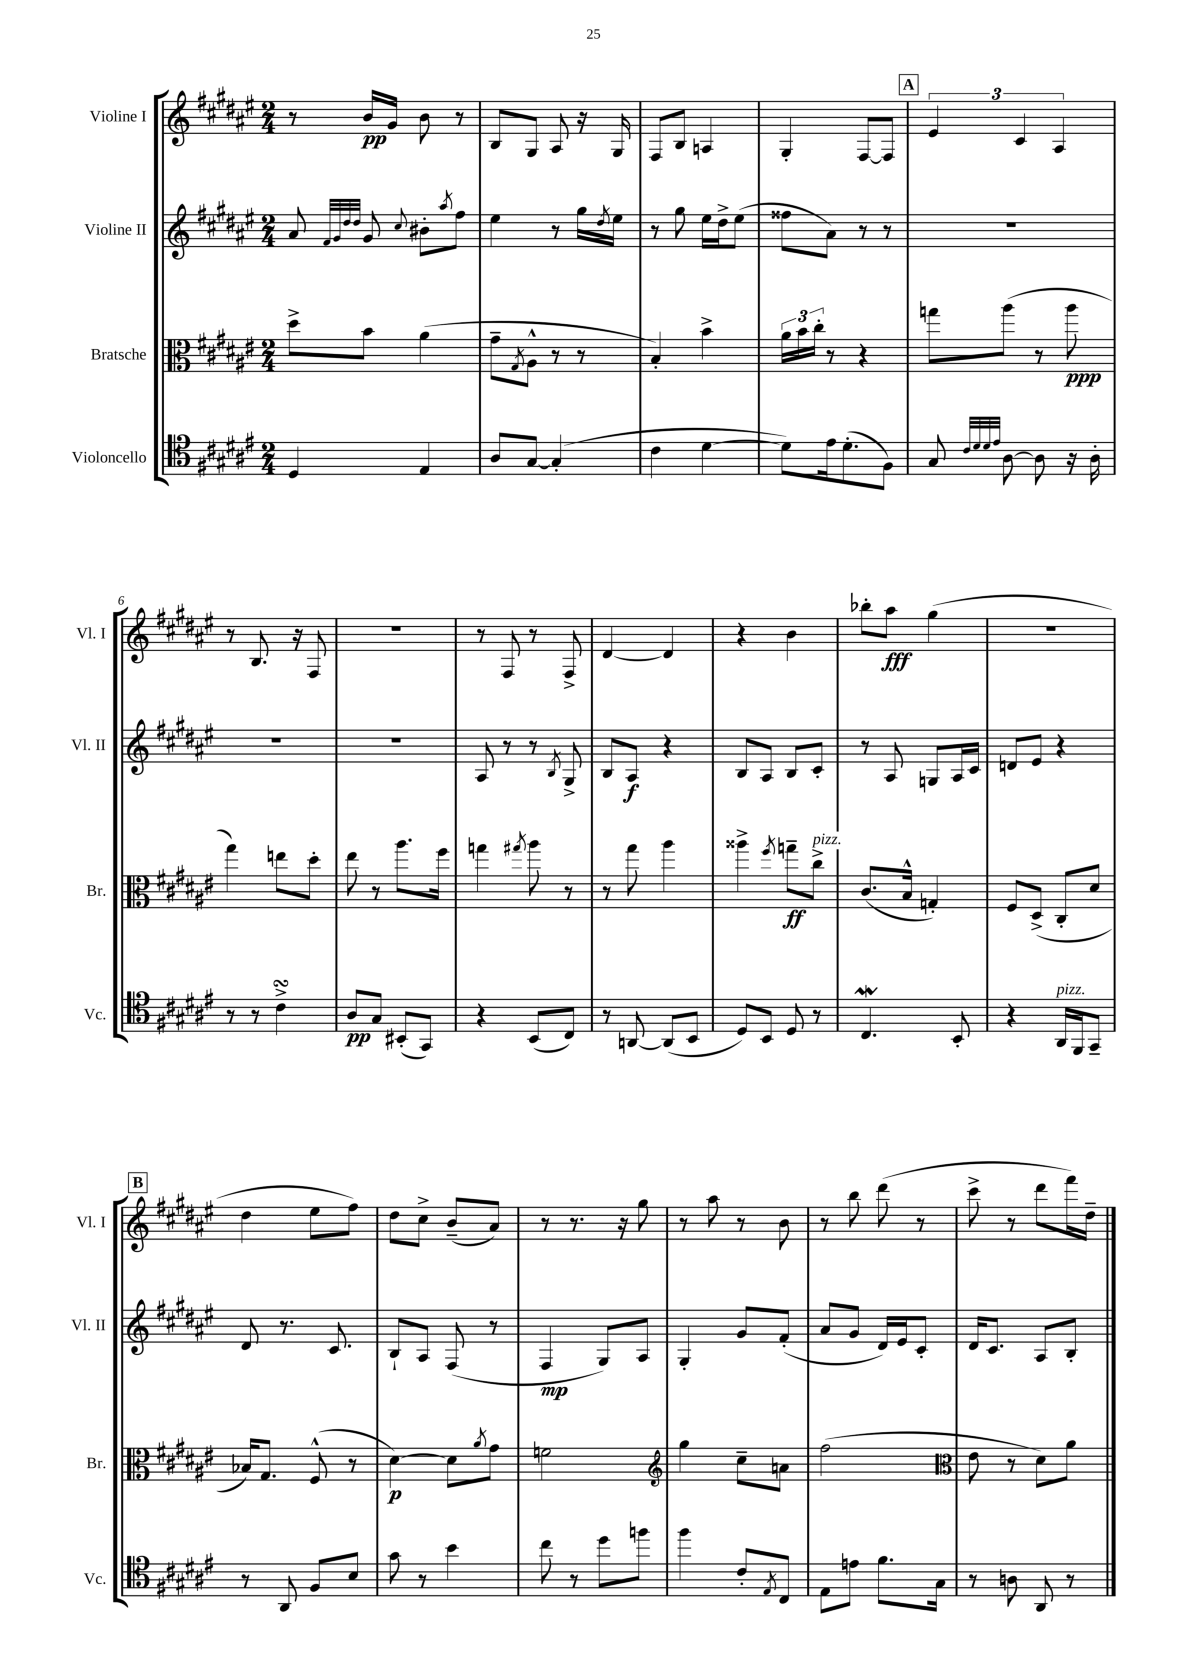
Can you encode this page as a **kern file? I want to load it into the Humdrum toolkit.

**kern	**kern	**kern	**kern
*staff4	*staff3	*staff2	*staff1
*clefC4	*clefC3	*clefG2	*clefG2
*k[f#c#g#d#a#e#]	*k[f#c#g#d#a#e#]	*k[f#c#g#d#a#e#]	*k[f#c#g#d#a#e#]
*M2/4	*M2/4	*M2/4	*M2/4
4D#	8dd#^	8a#	8r
.	.	32qqf#	.
.	.	32qqg#	.
.	.	32qqdd#	.
.	.	32qqdd#	.
.	8b	8g#	16b
.	.	.	16g#
.	.	8qqcc#	.
4E#	(4a#	8b#'	8b
.	.	8qaa#	.
.	.	8ff#	8r
=	=	=	=
8A#	8g#~	4ee#	8B
.	8qG#	.	.
[8G#	8A#^^	.	8G#
(4G#']	8r	8r	8A#
.	8r	16gg#	16r
.	.	8qdd#	.
.	.	16ee#	16G#
=	=	=	=
4c#	4B')	8r	8F#
.	.	8gg#	8B
[4d#	4b^	16ee#	4A
.	.	16dd#^	.
.	.	(8ee#	.
=	=	=	=
8d#])	24a#	8ff##	4G#'
.	24b	.	.
.	24cc#'	.	.
16e#	8r	8a#)	.
(8.d#'	.	.	.
.	4r	8r	[8F#
8F#)	.	8r	8F#]
=	=	=	=
8G#	8gg	2r	6e#
32qqc#	.	.	.
32qqd#	.	.	.
32qqd#	.	.	.
32qqe#	.	.	.
[8A#	(8aa#	.	.
.	.	.	6c#
8A#]	8r	.	.
.	.	.	6A#
16r	8aa#	.	.
16A#'	.	.	.
=	=	=	=
8r	4gg#)	2r	8r
8r	.	.	8.B
4c#^	8ee	.	.
.	.	.	16r
.	8dd#'	.	8F#
=	=	=	=
8A#	8ee#	2r	2r
8G#	8r	.	.
(8BB#'	8.aa#	.	.
8GG#)	.	.	.
.	16ff#	.	.
=	=	=	=
4r	4gg	8A#	8r
.	.	8r	8F#
.	8qgg#	.	.
(8BB	8aa#	8r	8r
.	.	8qB	.
8C#)	8r	8G#^	8F#^
=	=	=	=
8r	8r	8B	[4d#
[8AA	8gg#	8A#	.
(8AA]	4aa#	4r	4d#]
8BB	.	.	.
=	=	=	=
8D#)	4aa##^	8B	4r
8BB	.	8A#	.
.	8qff#	.	.
8D#	8gg~	8B	4b
8r	8cc#^	8c#'	.
=	=	=	=
4.C#	(8.c#	8r	8bb-'
.	.	8A#	8aa#
.	16B^^	.	.
.	4G')	8G	(4gg#
8BB'	.	16A#	.
.	.	16c#	.
=	=	=	=
4r	8F#	8d	2r
.	(8D#^	8e#	.
16AA#	8C#'	4r	.
16FF#	.	.	.
8GG#~	8d#	.	.
=	=	=	=
8r	16B-)	8d#	4dd#
.	8.G#	.	.
8AA#	.	8.r	.
8F#	(8F#^^	.	8ee#
.	.	8.c#	.
8B	8r	.	8ff#)
=	=	=	=
8g#	[4d#)	8B`	8dd#
8r	.	8A#	8cc#^
4b	8d#]	(8F#	(8b~
.	8qa#	.	.
.	8g#	8r	8a#)
=	=	=	=
8cc#	2f	4F#	8r
8r	.	.	8.r
8dd#	.	8G#)	.
.	.	.	16r
8ff	.	8A#	8gg#
=	=	=	=
*	*clefG2	*	*
4ff#	4gg#	4G#'	8r
.	.	.	8aa#
8c#'	8cc#~	8g#	8r
8qE#	.	.	.
8C#	8a	(8f#'	8b
=	=	=	=
8E#	(2ff#	8a#	8r
8e	.	8g#	8bb
8.f#	.	16d#)	(8ddd#
.	.	16e#	.
.	.	8c#'	8r
16G#	.	.	.
=	=	=	=
*	*clefC3	*	*
8r	8e#	16d#	8ccc#^
.	.	8.c#	.
8A	8r	.	8r
8AA#	8d#)	8A#	8ddd#
8r	8a#	8B'	16fff#)
.	.	.	16dd#~
==	==	==	==
*-	*-	*-	*-
